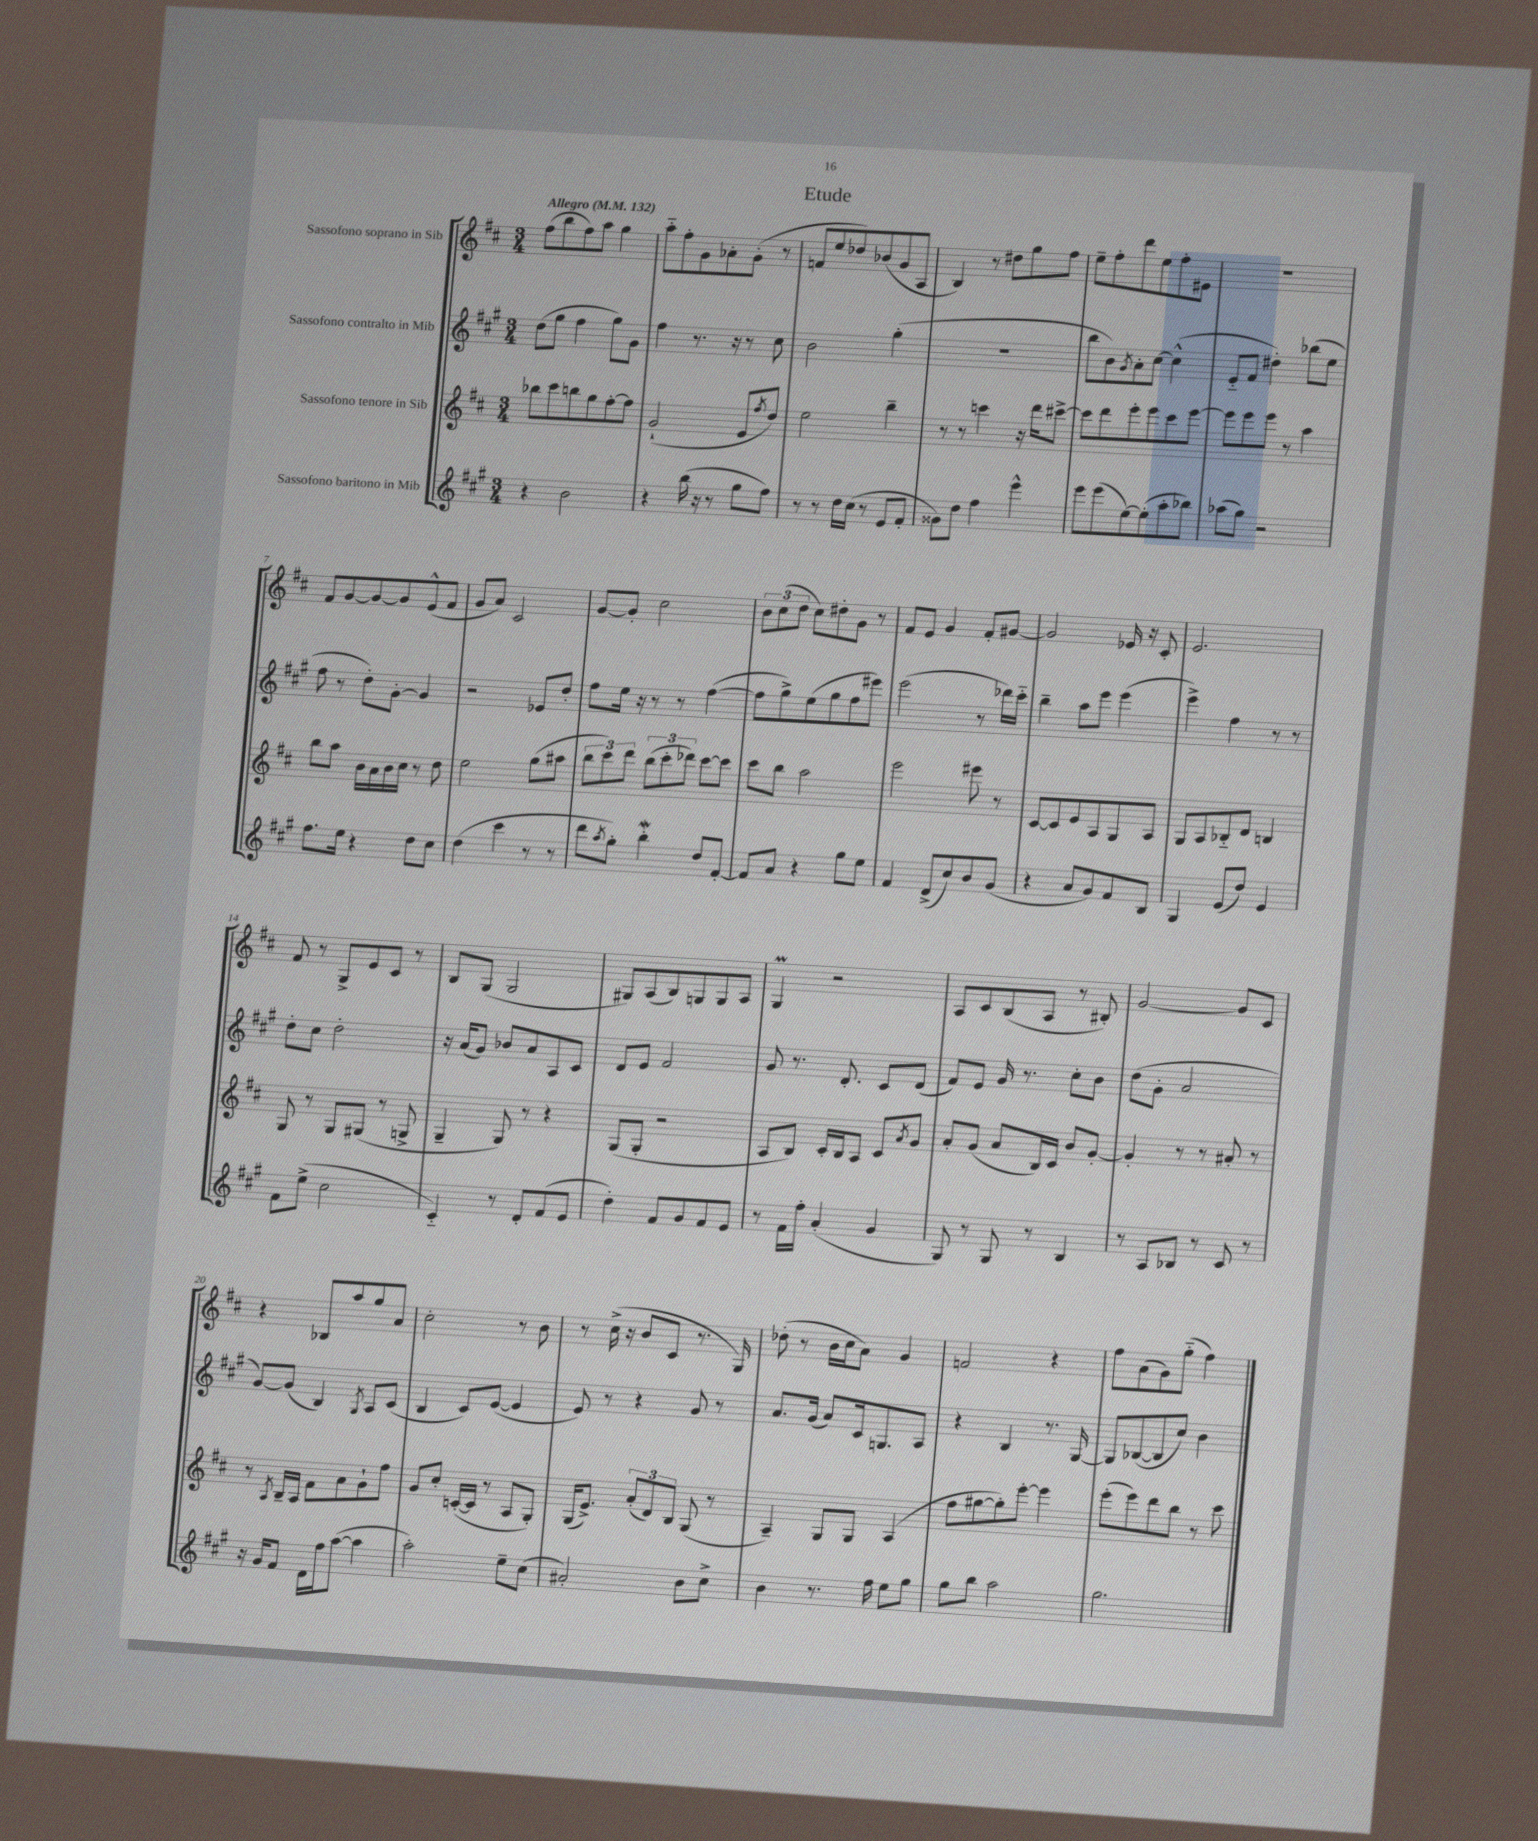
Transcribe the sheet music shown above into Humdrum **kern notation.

**kern	**kern	**kern	**kern
*staff4	*staff3	*staff2	*staff1
*clefG2	*clefG2	*clefG2	*clefG2
*k[f#c#g#]	*k[f#c#]	*k[f#c#g#]	*k[f#c#]
*M3/4	*M3/4	*M3/4	*M3/4
*MM132	*MM132	*MM132	*MM132
4r	8bb-\L	(8dd\L	(8ff#\L
.	8ccc#\	8gg#\J	8bb\
2b\	8bb\	4ff#\	8ff#\)
.	8gg\	.	8aa\J
.	[8ff#'\	8gg#\L)	4gg\
.	8ff#\]J	8g#\J	.
=	=	=	=
4r	(2g`/	4ff#\	8aa'~\L
.	.	.	8ff#'\
(16bb\	.	8.r	8g\
16r	.	.	.
8r	.	.	8a-'\
.	.	16r	.
8gg#\L	8e/L	8r	(8g'\J
.	8qff#/	.	.
8ff#\J)	8dd/J)	8cc#\	8r
=	=	=	=
8r	2ee\	2b\	8f/L
8r	.	.	8ee/
16dd\LL	.	.	8dd-/)
(16cc#\JJ	.	.	.
8r	.	.	(8b-/
8e/L	4bb~\	(4gg#'\	8g/
8f#'/J	.	.	8A/J
=	=	=	=
8g##\L)	8r	2.r	4B/)
8dd\J	8r	.	.
4ff#\	4ccc\	.	8r
.	.	.	8dd#\L
4eee^^\	16r	.	8gg\
.	16ddd\LK	.	.
.	[8ccc#^\J	.	8ff#\J
=	=	=	=
8eee\L	8ccc#\]L	8bb\L	8ee~\L
(8eee\	8ddd\	8b\)	8ff#'\
.	.	8qg#/	.
[8ee\)	8eee'\	8a'\	8ddd\
(8ee'\]	8eee\	[8cc#\J	8ee\
8aa'\	8ccc#\	(4cc#^^\]	8ff#'\
8bb-\J)	[8eee\J	.	8e#\J
=	=	=	=
(8aa-\L	8eee\]L	8e'~/L	2.r
8gg#\J)	8eee\	8f#/J	.
2r	8eee\J	4dd#'\)	.
.	8r	.	.
.	4aa\	(8bb-\L	.
.	.	8ee\J	.
=	=	=	=
8.ff#\L	8bb\L	8ff#\	8f#/L
.	8aa\J	8r	[8g/
16ee\Jk	.	.	.
4r	16b\LL	8dd'\L)	8g/_
.	16a\	.	.
.	16b\	[8g#'\J	8g/]
.	16cc#\JJ	.	.
8dd\L	8r	4g#/]	(8e^^/
8cc#\J	8dd\	.	8f#/J
=	=	=	=
(4dd\	2ee\	2r	8g/L
.	.	.	8a/J)
4ccc#\	.	.	2c#/
8r	(8gg\L	8e-/L	.
8r	8aa#\J	8dd'/J	.
=	=	=	=
8ddd\L	12bb\L	8ff#\L	[8g/L
.	12ccc#\)	.	.
8qaa/	.	.	.
8gg#'\J)	.	16ee\Jk	8g'/]J
.	12ddd\J	.	.
.	.	16r	.
4bb'\	(12bb\L	8r	2cc#\
.	12ccc#'\	.	.
.	.	8r	.
.	12ddd-\J)	.	.
8dd/L	[8ccc#\L	([4ff#\	.
[8f#'/J	8ccc#\]J	.	.
=	=	=	=
8f#/]L	8ccc#\L	8ff#\]L	12b\L
.	.	.	(12cc#\
8a/J	8bb\J	8gg#^\)	.
.	.	.	12dd\J
4r	2aa\	(8ee\	8cc#\L)
.	.	8gg#\	8dd#'\
8gg#\L	.	8ff#\	8g\J
8ee\J	.	8eee#\J)	8r
=	=	=	=
4f#/	2eee\	(2eee\	8f#/L
.	.	.	8e/J
(8d^/L	.	.	4g/
8cc#/)	.	.	.
8b/	8eee#\	8r	8f#'/L
(8g#/J	8r	16ddd-\LL)	[8g#/J
.	.	16ccc#'~\JJ	.
=	=	=	=
4r	[8c#/L	4bb~\	2g#/]
.	8c#/]	.	.
8a/L	8e/	8aa\L	.
8g#/)	8A/	8eee\J	.
8f#/	8G/	(4eee\	16e-/
.	.	.	16r
8B/J	8A/J	.	8c#'/
=	=	=	=
4G#/	8G/L	4eee^\)	2.e/
.	8A/	.	.
(8e/L	8B-'~/	4ff#\	.
8dd/J)	8d/J	.	.
4e/	4B/	8r	.
.	.	8r	.
=	=	=	=
8f#\L	8G/	8dd'\L	8f#/
(8ee^\J	8r	8cc#\J	8r
2cc#\	8G/L	2dd'\	8G^/L
.	(8G#/J	.	8e/
.	8r	.	8c#/J
.	8G^/	.	8r
=	=	=	=
4c#'~/)	4G~/	16r	8B/L
.	.	(16a/LK	.
.	.	8g#/J)	(8G/J
8r	8G/)	8b-/L	2G/
8d'/L	8r	8a/	.
(8f#/	4r	8A/	.
8e/J	.	8c#/J	.
=	=	=	=
4dd'\)	(8G/L	8d/L	8G#/L)
.	8G'/J	8e/J	(8A/
8f#/L	2r	2f#/	8B/)
8g#/	.	.	8G/
8f#/	.	.	8G/
8e/J	.	.	8A/J
=	=	=	=
8r	8A/L	8g#/	4G/
16f#\LL	8B/J)	8.r	.
16ff#'\JJ	.	.	.
(4a'/	16c#'/LL	.	2r
.	16B/J	8.d'/	.
.	8A/J	.	.
4g#/	8c#/L	8c#/L	.
.	8qa/	.	.
.	8g/J	(8d/J	.
=	=	=	=
8G#/)	8a'/L	8f#/L)	8A/L
8r	(8g/J	8e/J	8c#/
8G#/	8a/L	16g#/	(8B/
.	.	8.r	.
8r	16B/L)	.	8A/J
.	16c#/JJ	.	.
4B/	8b/L	8cc#'\L	8r
.	[8g'/J	8b\J	8B#'/)
=	=	=	=
8r	4g'/]	(8dd\L	[2g/
8A/L	.	8g#'\J	.
8B-/J	8r	2a/	.
8r	8r	.	.
8c#/	8a#'/	.	8g/]L
8r	8r	.	8c#/J
=	=	=	=
16r	8r	[8g#/L)	4r
16g#/LK	.	.	.
.	8qA/	.	.
8f#/J	16B~/LL	(8g#/]J	.
.	16A/JJ	.	.
16d\LL	8f#\L	4B/)	8B-/L
16ff#\J	.	.	.
([8aa\J	8a\	.	8aa/
.	.	8qG#/	.
4aa\]	8g`\	8A/L	8gg/
.	8ff#\J	(8c#/J	8a/J
=	=	=	=
2aa'\)	8g/L	4B/	2cc#'\
.	8cc#'/J	.	.
.	([16c'/LL	8c#/L)	.
.	16c/]JJ	.	.
.	8r	([8e/J	.
8ee~\L	8A/L	4e/]	8r
(8cc#\J	8G'/J)	.	8b\
=	=	=	=
2a#'/)	(16G/LK	8e/)	8r
.	8.e^/J)	.	.
.	.	8r	(16cc#^\
.	.	.	16r
.	(12a'/L	4r	8b/L
.	12d/)	.	.
.	.	.	8c#/J
.	12B/J	.	.
8b\L	(8G/	8g#/	8.r
8cc#^\J	8r	8r	.
.	.	.	16G/)
=	=	=	=
4b\	4A~/)	8.a/L	(8dd-'\
.	.	.	8r
.	.	(16g#/Jk	.
8.r	8G/L	8a/L)	16b\LL
.	.	.	16cc#\J
.	8G/J	16c#/k	8a\J)
16ff#\	.	8.G/	.
8ee\L	(4A/	.	4g/
8gg#\J	.	8A/J	.
=	=	=	=
8gg#\L	8ff#\L	4r	2f/
8bb\J	[8gg#\	.	.
2aa\	8gg#'\])	4B/	.
.	[8eee'\J	.	.
.	4eee\]	8.r	4r
.	.	[16G#/	.
=	=	=	=
2.gg#\	(8eee'\L	8G#/]L	8ff#\L
.	8eee\)	([8B-/	(8a\
.	8ddd\	8B-/]	8g\)
.	8bb\J	8cc#/J)	(8gg'~\J
.	8r	4b\	4ff#\)
.	8ccc#\	.	.
==	==	==	==
*-	*-	*-	*-
